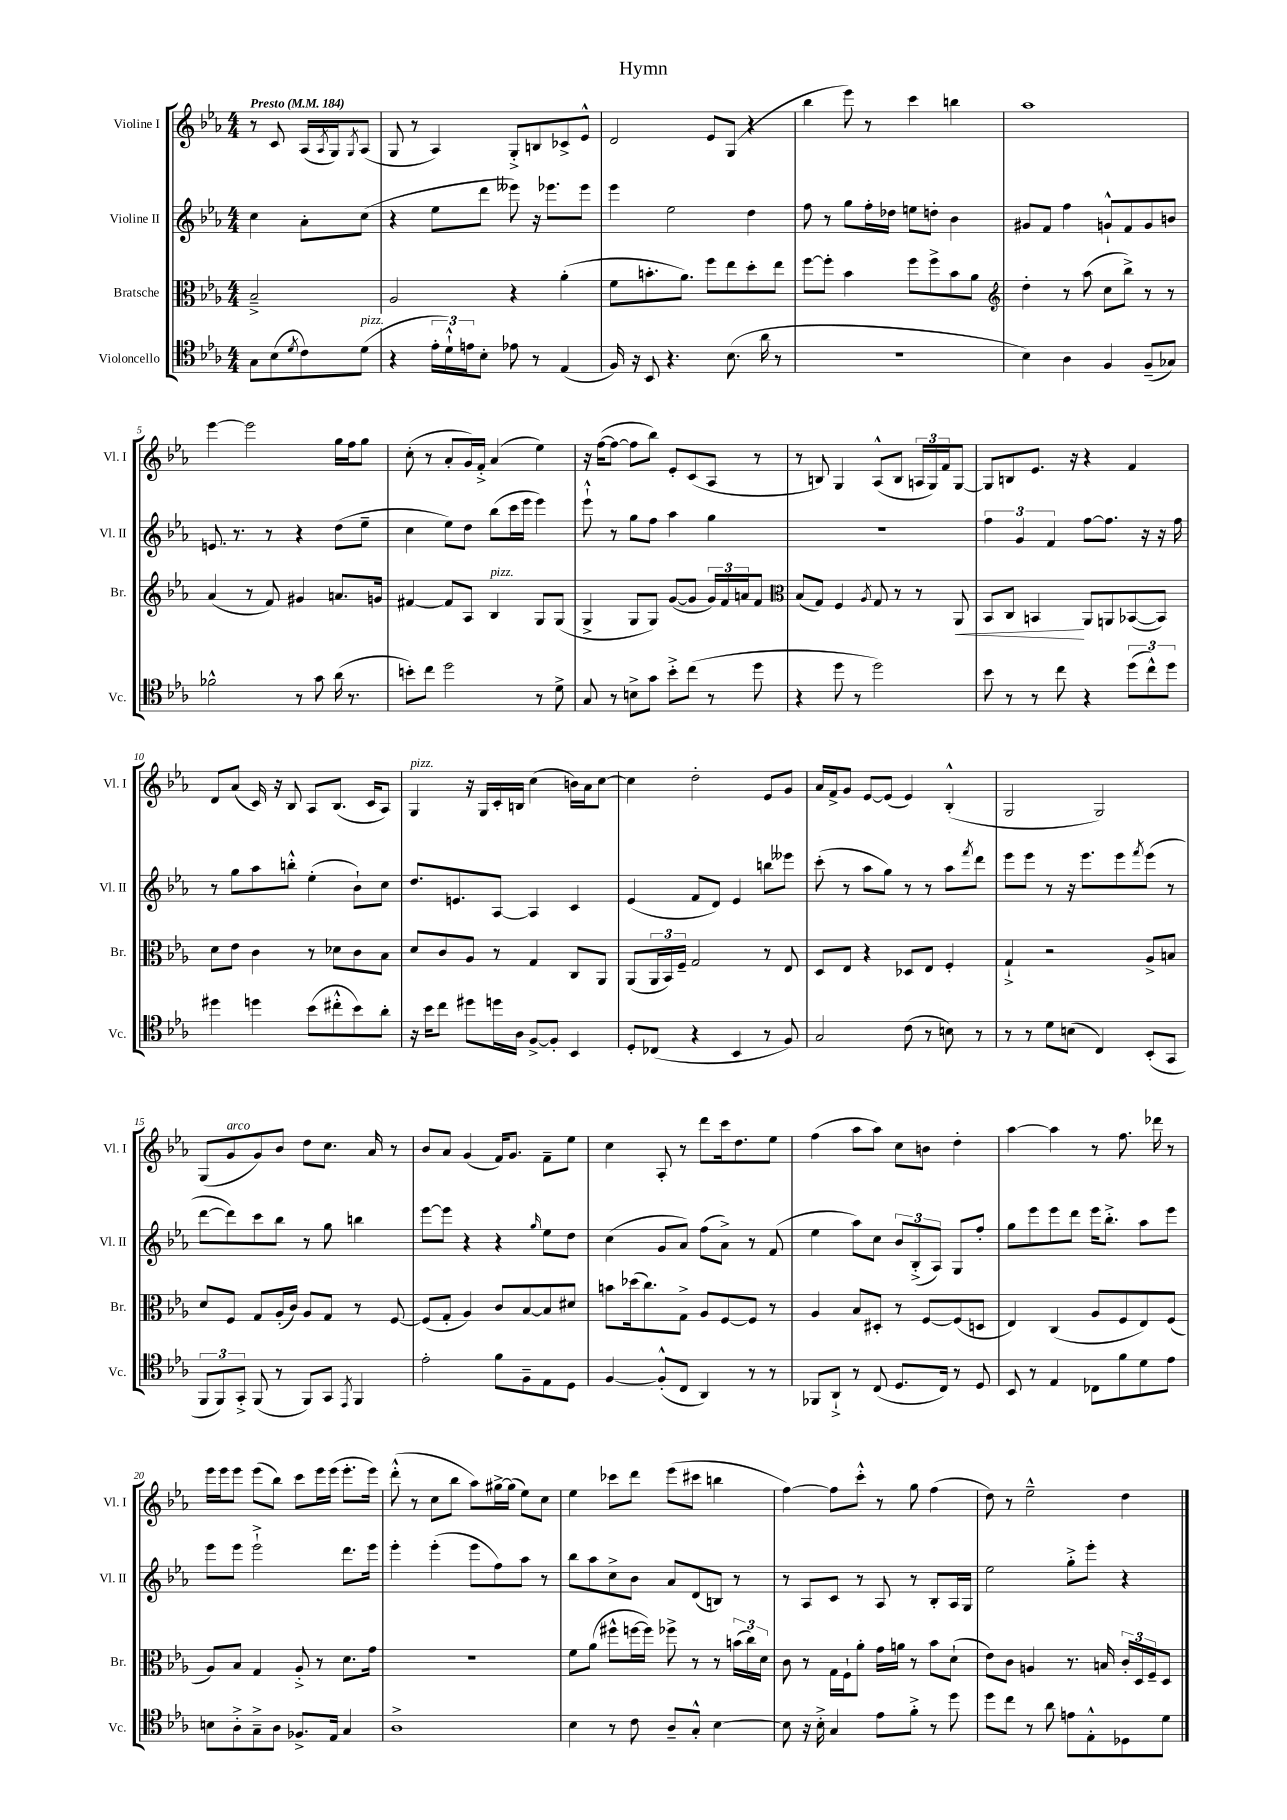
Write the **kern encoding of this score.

**kern	**kern	**kern	**kern
*staff4	*staff3	*staff2	*staff1
*clefC4	*clefC3	*clefG2	*clefG2
*k[b-e-a-]	*k[b-e-a-]	*k[b-e-a-]	*k[b-e-a-]
*M4/4	*M4/4	*M4/4	*M4/4
*MM184	*MM184	*MM184	*MM184
8G\L	2B-~^/	4cc\	8r
(8B-\	.	.	8c/
8qd/	.	.	.
8c\)	.	8a-'\L	(16A-/LL
.	.	.	8qA-/
.	.	.	16G/J)
.	.	.	8qG/
(8d\J	.	(8cc\J	(8A-/J
=	=	=	=
4r	2A-/	4r	8G/
.	.	.	8r
24e-'\LL	.	8ee-\L	4A-/)
24d`^^\)	.	.	.
24e\J	.	.	.
8B-'\J	.	8ddd\J	.
8e-\	4r	8eee--\)	8G'^/L
8r	.	16r	8B/
.	.	8.eee-\L	.
(4E-/	(4a-'\	.	8c-^/
.	.	8eee-\J	8e-^^/J
=	=	=	=
16F/)	8f\L	4eee-\	2d/
16r	.	.	.
8BB-/	8.b'\	.	.
4.r	.	2ee-\	.
.	8.a-\J)	.	.
.	8ff\L	.	8e-/L
(8.B-\	8ee-\	.	(8G/J
.	8dd'\	4dd\	4r
16a-\	.	.	.
8r	8ee-\J	.	.
=	=	=	=
1r	[8ff\L	8ff\	4bb-\
.	8ff'\]J	8r	.
.	4b-\	8gg\L	8eee-\)
.	.	16ff'\L	8r
.	.	16dd-\JJ	.
.	8ff\L	8ee\L	4ccc\
.	8ff^\	8dd'\J	.
.	8b-\	4b-\	4bb\
.	8a-\J	.	.
=	=	=	=
*	*clefG2	*	*
4B-\)	4dd'\	8g#/L	1aa-
.	.	8f/J	.
4A-\	8r	4ff\	.
.	(8aa-\	.	.
4F/	8cc\L	8g`^^/L	.
.	8bb-^\J)	8f/	.
(8F~/L	8r	8g/	.
8G-/J)	8r	8b/J	.
=	=	=	=
2f-^^\	(4a-/	8.e/	[4eee-\
.	.	8.r	.
.	8r	.	2eee-\]
.	8f/)	8r	.
8r	4g#/	4r	.
8g\	.	.	.
(16a-\	8.a/L	(8dd\L	16gg\LL
8.r	.	.	16ff\J
.	.	8ee-~\J	8gg\J
.	16g/Jk	.	.
=	=	=	=
8b'\L)	[4f#/	4cc\	(8cc'\
8cc\J	.	.	8r
2dd\	8f#/]L	8ee-\L)	8a-'/L
.	8A-/J	8dd\J	16g/L)
.	.	.	16f'^/JJ
.	4B-/	(8bb-\L	(4a-/
.	.	16ccc\L	.
.	.	16eee-\JJ	.
8r	8G/L	4eee-\)	4ee-\)
8d^\	(8G/J	.	.
=	=	=	=
8G/	4G^/	8eee-`^^\	16r
.	.	.	([16ff\LK
8r	.	8r	8ff\_J
8B^\L	8G/L	8gg\L	8ff\]L
8g\J	8G/J)	8ff\J	8bb-\J)
8b-'^\L	([8g/L	4aa-\	8e-'/L
(8cc\J	8g/]J	.	(8c/
8r	24g/LL)	4gg\	8A-/J
.	24f/	.	.
.	24a/J	.	.
8dd\	8f/J	.	8r
=	=	=	=
*	*clefC3	*	*
4r	(8B-/L	1r	8r
.	8G/J)	.	8B/)
8dd\	4F/	.	4G/
8r	.	.	.
.	8qA-/	.	.
2dd\)	8G/	.	(8A-^^/L
.	8r	.	8B/J
.	8r	.	24A/LL
.	.	.	24G/)
.	.	.	24f/J
.	8AA-/	.	[8G/J
=	=	=	=
8b-\	8BB-/L	6ff\	8G/]L
8r	8C/J	.	8B/
.	.	6g/	.
8r	4BB/	.	8.e-/J
.	.	6f/	.
8cc\	.	.	.
.	.	.	16r
4r	8AA-/L	[8ff\L	4r
.	8AA/	8.ff\]J	.
(12dd\L	([8BB-/	.	4f/
.	.	16r	.
12cc^^\)	.	.	.
.	8BB-/]J)	16r	.
12dd\J	.	.	.
.	.	16ff\	.
=	=	=	=
4dd#\	8d\L	8r	8d/L
.	8e-\J	8gg\L	(8a-/J
4dd\	4c\	8aa-\	16c/)
.	.	.	16r
.	.	8bb'^^\J	8B-/
(8b-\L	8r	(4ee-'\	8A-/L
8cc#'^^\	8d-\L	.	(8.B-/J
8b-\)	8c\	8b-`\L)	.
.	.	.	16c/LK
8a-'\J	8B-\J	8cc\J	8A-/J)
=	=	=	=
16r	8d/L	8.dd/L	4G/
16b-\LK	.	.	.
8cc\J	8c/	.	.
.	.	8.e/	.
8dd#\L	8A-/J	.	16r
.	.	.	16G/LL
16dd\L	8r	[8A-/J	16c'/
16A-\JJ	.	.	16B/JJ
[8F^/L	4G/	4A-/]	(4cc\
8F'/]J	.	.	.
4BB-/	8C/L	4c/	16b\LL)
.	.	.	16a-\J
.	8AA-/J	.	[8cc\J
=	=	=	=
8D'/L	(8AA-/L	(4e-/	4cc\]
(8C-/J	24AA-/L	.	.
.	24BB-/)	.	.
.	24F~/JJ	.	.
4r	2G/	8f/L	2dd'\
.	.	8d/J)	.
4BB-/	.	4e-/	.
8r	8r	8bb\L	8e-/L
8F/)	8E-/	8eee--\J	8g/J
=	=	=	=
2G/	8D/L	(8ccc'\	16a-/LL
.	.	.	16f^/J
.	8E-/J	8r	8g/J
.	4r	8aa-\L	[8e-/L
.	.	8gg\J)	(8e-/]J
(8c\	8D-/L	8r	4e-/)
8r	8E-/J	8r	.
8B\)	4F'/	8aa-\L	(4B-'^^/
.	.	8qfff/	.
8r	.	8ddd\J	.
=	=	=	=
8r	4G`^/	8eee-\L	2G/
8r	.	8eee-\J	.
8d\L	2r	8r	.
(8B\J	.	16r	.
.	.	8.eee-\L	.
4C/)	.	.	2G/)
.	.	8eee-\	.
.	.	8qfff/	.
(8BB-'/L	8A-^/L	(8eee-\J	.
8GG/J	8B/J	8r	.
=	=	=	=
12FF/L	8d/L	[8ddd\L	(8G/L
12FF/)	.	.	.
.	8F/J	8ddd\])	8g/
12GG'^/J	.	.	.
(8FF/	8G/L	8ccc\	8g/)
8r	(16A-'/L	8bb-\J	8b-/J
.	16c/JJ)	.	.
8FF/L)	8A-/L	8r	8dd\L
8GG/J	8G/J	8gg\	8.cc\J
8qEE-/	.	.	.
4FF/	8r	4bb\	.
.	.	.	16a-/
.	[8F/	.	8r
=	=	=	=
2e-'\	(8F/]L	[8eee-\L	8b-/L
.	8G'/J	8eee-\]J	8a-/J
.	4A-/)	4r	(4g/
8f\L	8c/L	4r	16f/LK)
.	.	.	8.g/J
8F~\	[8B-/	.	.
.	.	16qqgg/	.
8E-\	8B-/]	8ee-\L	8f~\L
8D\J	8d#/J	8dd\J	8ee-\J
=	=	=	=
[4F/	8b\L	(4cc\	4cc\
.	(16dd-\k	.	.
.	8.cc\)	.	.
(8F'^^/]L	.	8g/L	8A-'/
8C/J	8G^\J	8a-/J)	8r
4AA-/)	8A-/L	(8ff\L	8ddd\L
.	[8F/	8a-^\J)	16ccc\k
.	.	.	8.dd\
8r	8F/]J	8r	.
8r	8r	(8f/	8ee-\J
=	=	=	=
8FF-/L	4A-/	4ee-\	(4ff\
8AA-`^/J	.	.	.
8r	8B-/L	8aa-\L)	8aa-\L
(8C/	8D#'/J	8cc\J	8aa-\J)
8.D/L	8r	12b-/L	8cc\L
.	.	(12B-'^/	.
.	[8F/L	.	8b\J
.	.	12A-/J)	.
16C/Jk)	.	.	.
8r	(8F/]	8G/L	4dd'\
8D/	8D/J	8ff'/J	.
=	=	=	=
8BB-/	4E-/)	8gg\L	[4aa-\
8r	.	8eee-\	.
4E-/	(4C/	8eee-\	4aa-\]
.	.	8ddd\J	.
8C-\L	8A-/L	16eee-\LK	8r
.	.	8.bb-'^\J	.
8f\	8F/	.	8.ff\
8d\	8E-/)	8aa-\L	.
.	.	.	16ddd-\
8e-\J	(8F/J	8eee-\J	8r
=	=	=	=
8B\L	8A-/L)	8eee-\L	16eee-\LL
.	.	.	16eee-\J
8A-'^\	8B-/J	8eee-\J	8eee-\J
8G~^\	4G/	2eee-`^\	(8eee-\L
8A-\J	.	.	8bb-\J)
8.F-^/L	8A-'^/	.	8ccc\L
.	8r	.	16eee-\L
16E-/Jk	.	.	(16eee-\JJ
4G/	8.d\L	8.ddd\L	8.eee-'\L
.	16g\Jk	16eee-\Jk	16eee-\Jk)
=	=	=	=
1A-^	1r	4eee-'\	(8ddd'^^\
.	.	.	8r
.	.	(4eee-'\	8cc\L
.	.	.	8bb-\J
.	.	8eee-\L	8aa-\L)
.	.	8ff\)	[16gg#^\L
.	.	.	(16gg#\]JJ
.	.	8aa-\J	8ee-\L)
.	.	8r	8cc\J
=	=	=	=
4B-\	8f\L	8bb-\L	4ee-\
.	(8a-\J	8aa-\	.
8r	8ff#^^\L	8cc^\	8ccc-\L
8c\	[16ff\L	8b-\J	8ddd\J
.	16ff\]JJ)	.	.
8A-~/L	8ff-^\	8a-/L	(8eee-\L
8G'^^/J	8r	(8d/	8ccc#\J
[4B-\	8r	8B/J)	4bb\
.	(24b\LL	8r	.
.	24cc\)	.	.
.	24d\JJ	.	.
=	=	=	=
8B-\]	8c\	8r	[4ff\)
16r	8r	8A-/L	.
16B-'^\	.	.	.
4G/	16G\LL	8c/J	8ff\]L
.	16F`\J	.	.
.	8a-'\J	8r	8ccc'^^\J
8e-\L	16g\LL	8A-/	8r
.	16a\JJ	.	.
8f'^\J	8r	8r	8gg\
8r	8b-\L	8B-'/L	(4ff\
8dd\	(8d`\J	16A-/L	.
.	.	16G/JJ	.
=	=	=	=
8dd\L	8e-\L)	2ee-\	8dd\)
8cc\J	8c\J	.	8r
8r	4A/	.	2ee-~^^\
8a-\	.	.	.
8e\L	8.r	8gg'^\L	.
8E-'^^\	.	8eee-'\J	.
.	16B/	.	.
8D-\	24c'/LL	4r	4dd\
.	24D/	.	.
.	24F~/J	.	.
8d\J	8D/J	.	.
==	==	==	==
*-	*-	*-	*-
